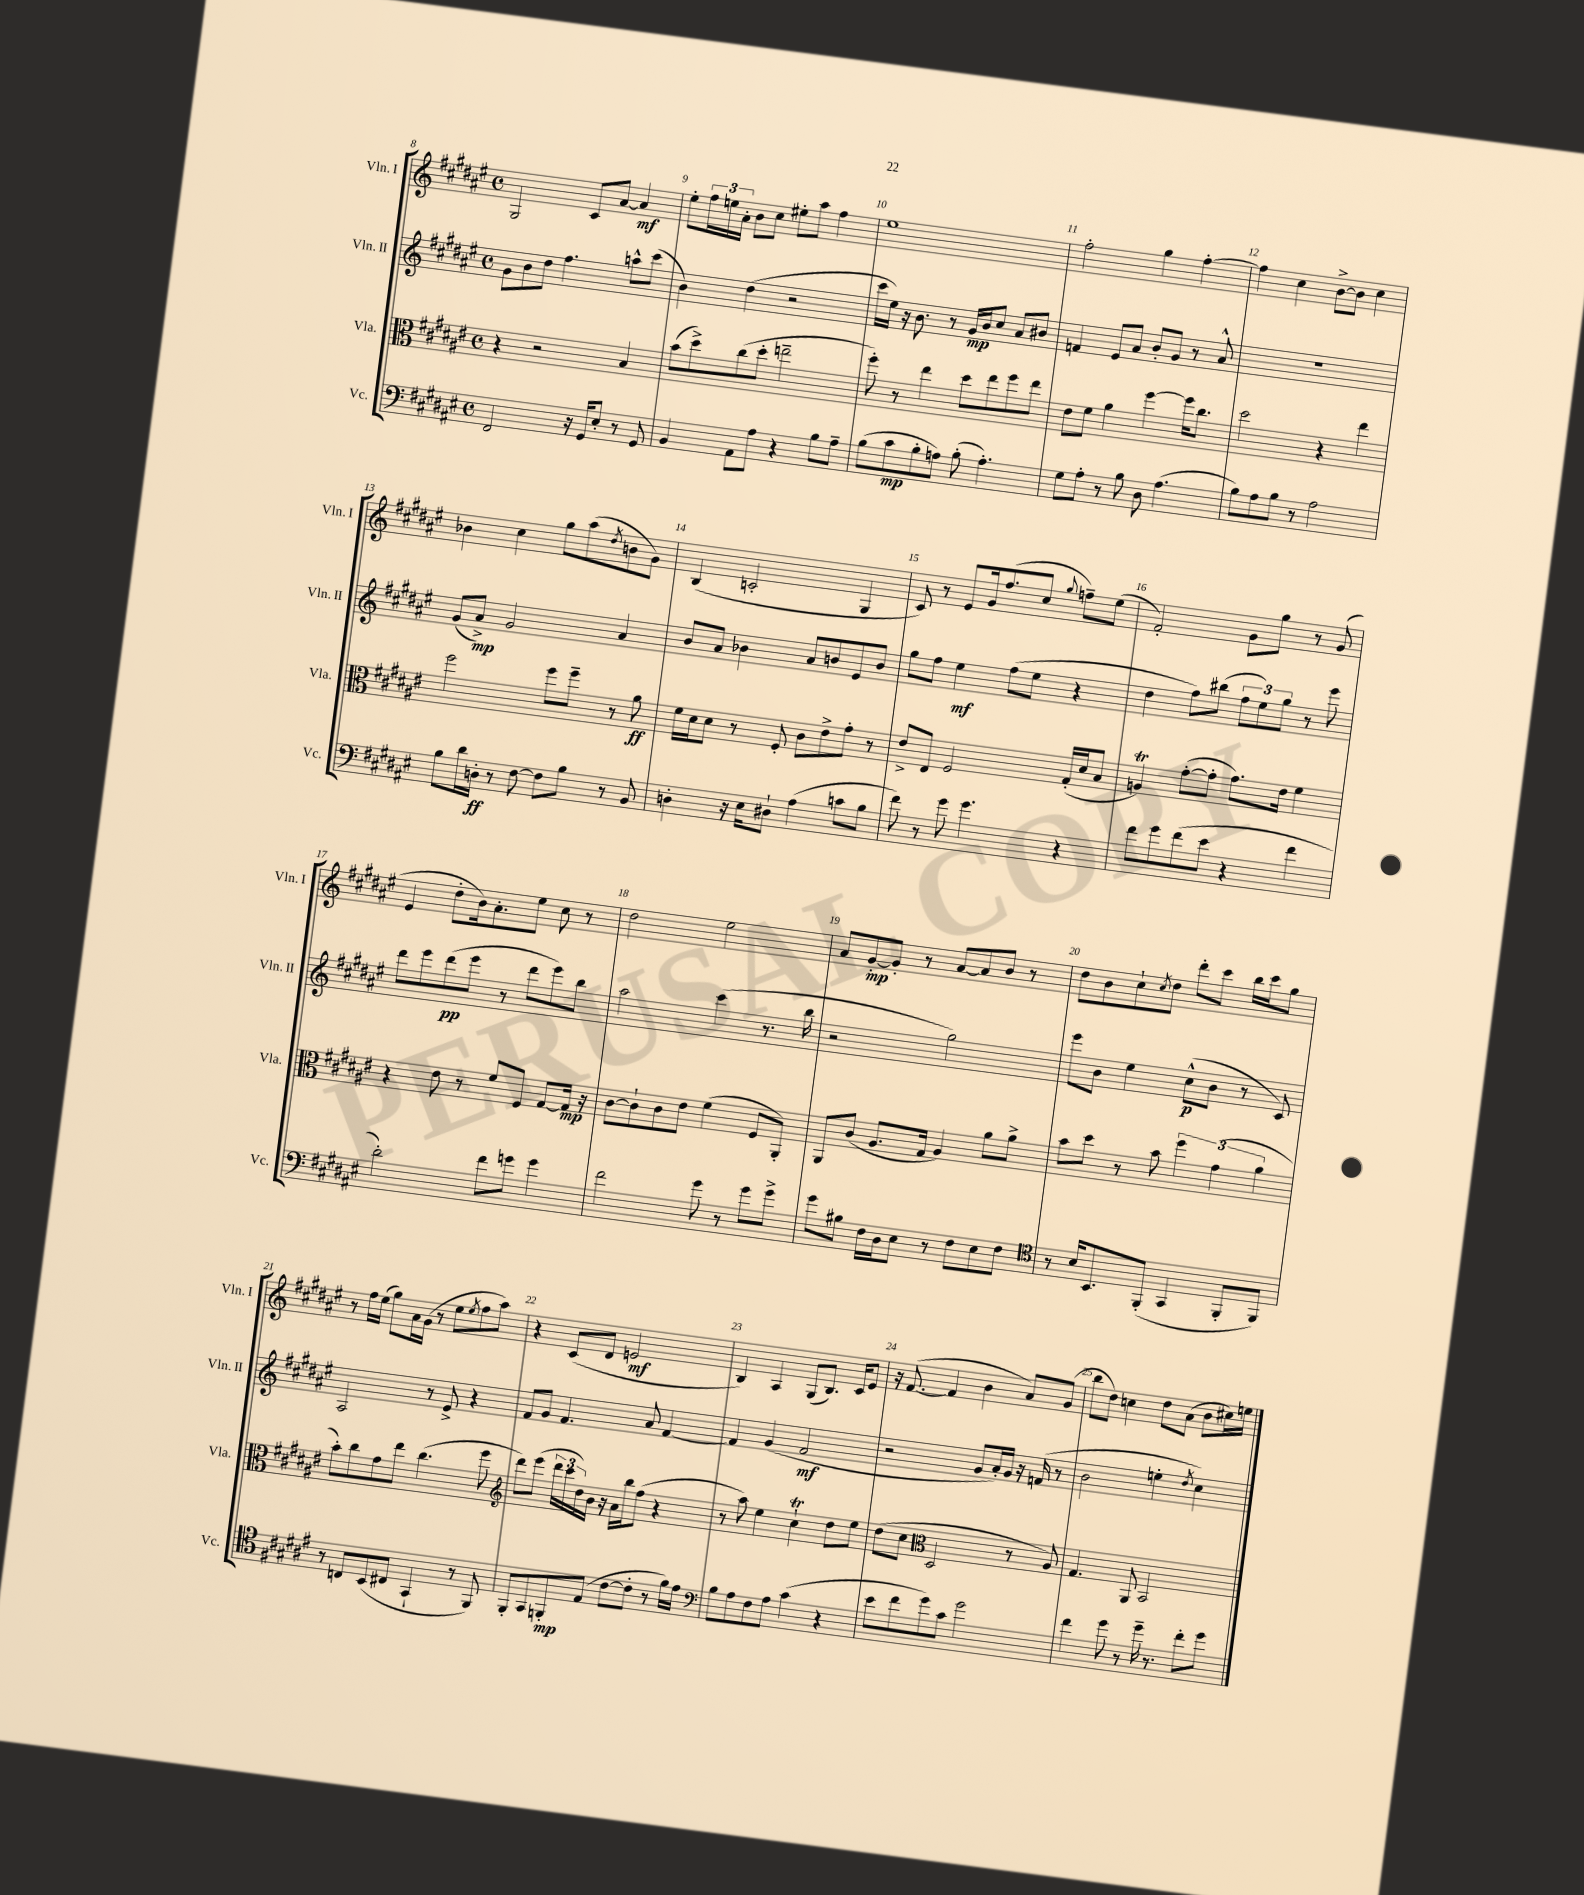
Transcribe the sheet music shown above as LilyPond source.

<<
\new StaffGroup <<
\new Staff = "s0" \with { instrumentName = "Vln. I" shortInstrumentName = "Vln. I" } {
    \clef treble \key fis \major \defaultTimeSignature \time 4/4
    gis2 cis'8 ais'8~ ais'4\mf |
    eis''8-. \tuplet 3/2 { fis''16 e''16 ais'16-. } b'8 cis''8 eis''8-. ais''8 fis''4 |
    eis''1 |
    fis''2-. gis''4 fis''4~-. |
    fis''4 cis''4 b'8~-> b'8 cis''4 |
    bes'4 cis''4 gis''8 ais''8( \acciaccatura { dis''8 } b'8 gis'8) |
    b4( c'2-. gis4 |
    cis'8) r8 eis'8 gis'16 fis''8.( cis''8 \appoggiatura { gis''8 } f''8--) eis''8( |
    fis'2-.) gis'8 gis''8 r8 gis'8( |
    eis'4 dis''8-. b'16) ais'8.-. eis''8 cis''8 r8 |
    dis''2 eis''2 |
    ais'8 gis'8~-.\mp gis'8-. r8 ais'8~ ais'8 b'8 r8 |
    dis''8 b'8 cis''8-! \acciaccatura { cis''8 } dis''8 dis'''8-. cis'''8 b''16 cis'''16 gis''8 |
    r8 fis''16 eis''16( gis''8) ais'16 gis'16( r8 eis''8 \acciaccatura { eis''8 } fis''8 ais''8) |
    r4 cis'8( dis'8 e'2\mf |
    b4) ais4 gis8( b8.) cis'16 eis'8 |
    r16 fis'8.~( fis'4 b'4 ais'8) gis'8( |
    b''8 dis''8) c''4 dis''8 ais'8( b'8 cis''16) e''16 \bar "|." |
}
\new Staff = "s1" \with { instrumentName = "Vln. II" shortInstrumentName = "Vln. II" } {
    \clef treble \key fis \major \defaultTimeSignature \time 4/4
    gis'8 b'8 dis''8 fis''4. a''8-^ cis'''8( |
    b'4) dis''4( r2 |
    cis'''16 eis''16) r16 b'8. r8 gis'16\mp b'16 cis''8 ais'8 bis'8 |
    f'4 eis'8 ais'8 b'8-. gis'8 r8 ais'8-^ |
    R1 |
    gis'8( ais'8->\mp) gis'2 ais'4 |
    b'8 ais'8 bes'4 ais'8 b'8 eis'8 b'8 |
    gis''8 fis''8 eis''4\mf fis''8( eis''8 r4 |
    dis''4 fis''8) bis''8( \tuplet 3/2 { fis''8 eis''8) gis''8 } r8 eis'''8 |
    dis'''8 eis'''8 dis'''8\pp( eis'''8 r8 dis'''8 eis'''8) b''8 |
    ais''2 cis'''4( r8. b''16 |
    r2 gis''2) |
    eis'''8 b'8 eis''4 cis''8-^\p( b'8 r8 cis'8) |
    ais2 r8 eis'8-> r4 |
    fis'8 gis'8 fis'4. ais'8 fis'4~ |
    fis'4 gis'4( fis'2\mf |
    r2 gis'8 ais'16-.) gis'16 r16 f'16( r8 |
    b'2 e''4-. \acciaccatura { dis''8 } cis''4) \bar "|." |
}
\new Staff = "s2" \with { instrumentName = "Vla." shortInstrumentName = "Vla." } {
    \clef alto \key fis \major \defaultTimeSignature \time 4/4
    r4 r2 b4 |
    b'8( dis''8->) cis''8( dis''8-. e''2-- |
    fis''8-.) r8 eis''4 dis''8 eis''8 fis''8 eis''8 |
    eis'8 fis'8 ais'4 fis''4~ fis''16 cis''8. |
    dis''2 r4 eis''4 |
    fis''2 fis''8 fis''8-- r8 ais'8\ff |
    fis'16 dis'16 dis'8 r8 fis8-. cis'8 eis'8-> gis'8-. r8 |
    eis'8-> eis8 fis2 gis16-.( dis'16 b8 |
    a4\trill) gis'8~-.( gis'8-. gis'8.) eis'16 fis'4 |
    r4 eis'8 r8 fis'8 fis8 gis8~ gis16\mp r16 |
    cis'8~ cis'8-! cis'8 eis'8 fis'4( fis8 ais,8-.) |
    ais,8 cis'8( ais8. gis16 ais4) ais'8 ais'8-> |
    b'8 dis''8 r8 b'8 \tuplet 3/2 { fis''4 gis'4( ais'4 } |
    b'8-.) cis''8 gis'8 eis''8 cis''4.( fis''8 |
    \clef treble dis'''8) eis'''8( \tuplet 3/2 { dis'''16 cis'''16 dis''16) } b'16 r16 ais'16 b''16 fis''8( r4 |
    r8 ais''8) eis''4 cis''4-!\trill dis''8 eis''8 |
    dis''8( cis''8 \clef alto dis2 r8 ais8) |
    gis4. ais,8 b,2 \bar "|." |
}
\new Staff = "s3" \with { instrumentName = "Vc." shortInstrumentName = "Vc." } {
    \clef bass \key fis \major \defaultTimeSignature \time 4/4
    fis,2 r16 gis,16 eis8-. r8 gis,8 |
    b,4 ais,8 ais8 r4 b8 ais8-- |
    b8( cis'8\mp b8-. a8) b8-.( a4.-.) |
    gis8 ais8-. r8 b8 dis8 ais4.( |
    b8) ais8 b8 r8 ais2 |
    b8 dis'16 d16-.\ff r8 fis8~ fis8 b8 r8 b,8 |
    d4-. r16 eis16 dis8-! ais4( c'8 b8 |
    fis'8) r8 gis'8 gis'4. r4 |
    fis'8 gis'8 fis'8( eis'8 r4 fis'4 |
    dis'2-.) fis'8 g'8 g'4 |
    fis'2 gis'8 r8 gis'8 gis'8-> |
    gis'8 bis8 fis16 dis16 eis8 r8 fis8 eis8 fis8 |
    \clef tenor r8 b16 b,8. fis,8-.( gis,4 fis,8-. fis,8) |
    r8 c8 b,8( cis8 gis,4-! r8 fis,8) |
    fis,8-. gis,8 f,8-.\mp eis8( cis'8~ cis'8-. r8 fis'16) eis'16 |
    \clef bass b8 ais8 fis8 ais8 cis'4( r4 |
    eis'8 fis'8 gis'8) cis'8 gis'2 |
    fis'4 gis'8 r8 gis'16-- r8. fis'8-. gis'8 \bar "|." |
}
>>
>>
\layout { \context { \Score currentBarNumber = #8 \override BarNumber.break-visibility = ##(#f #t #t) barNumberVisibility = #all-bar-numbers-visible } }
